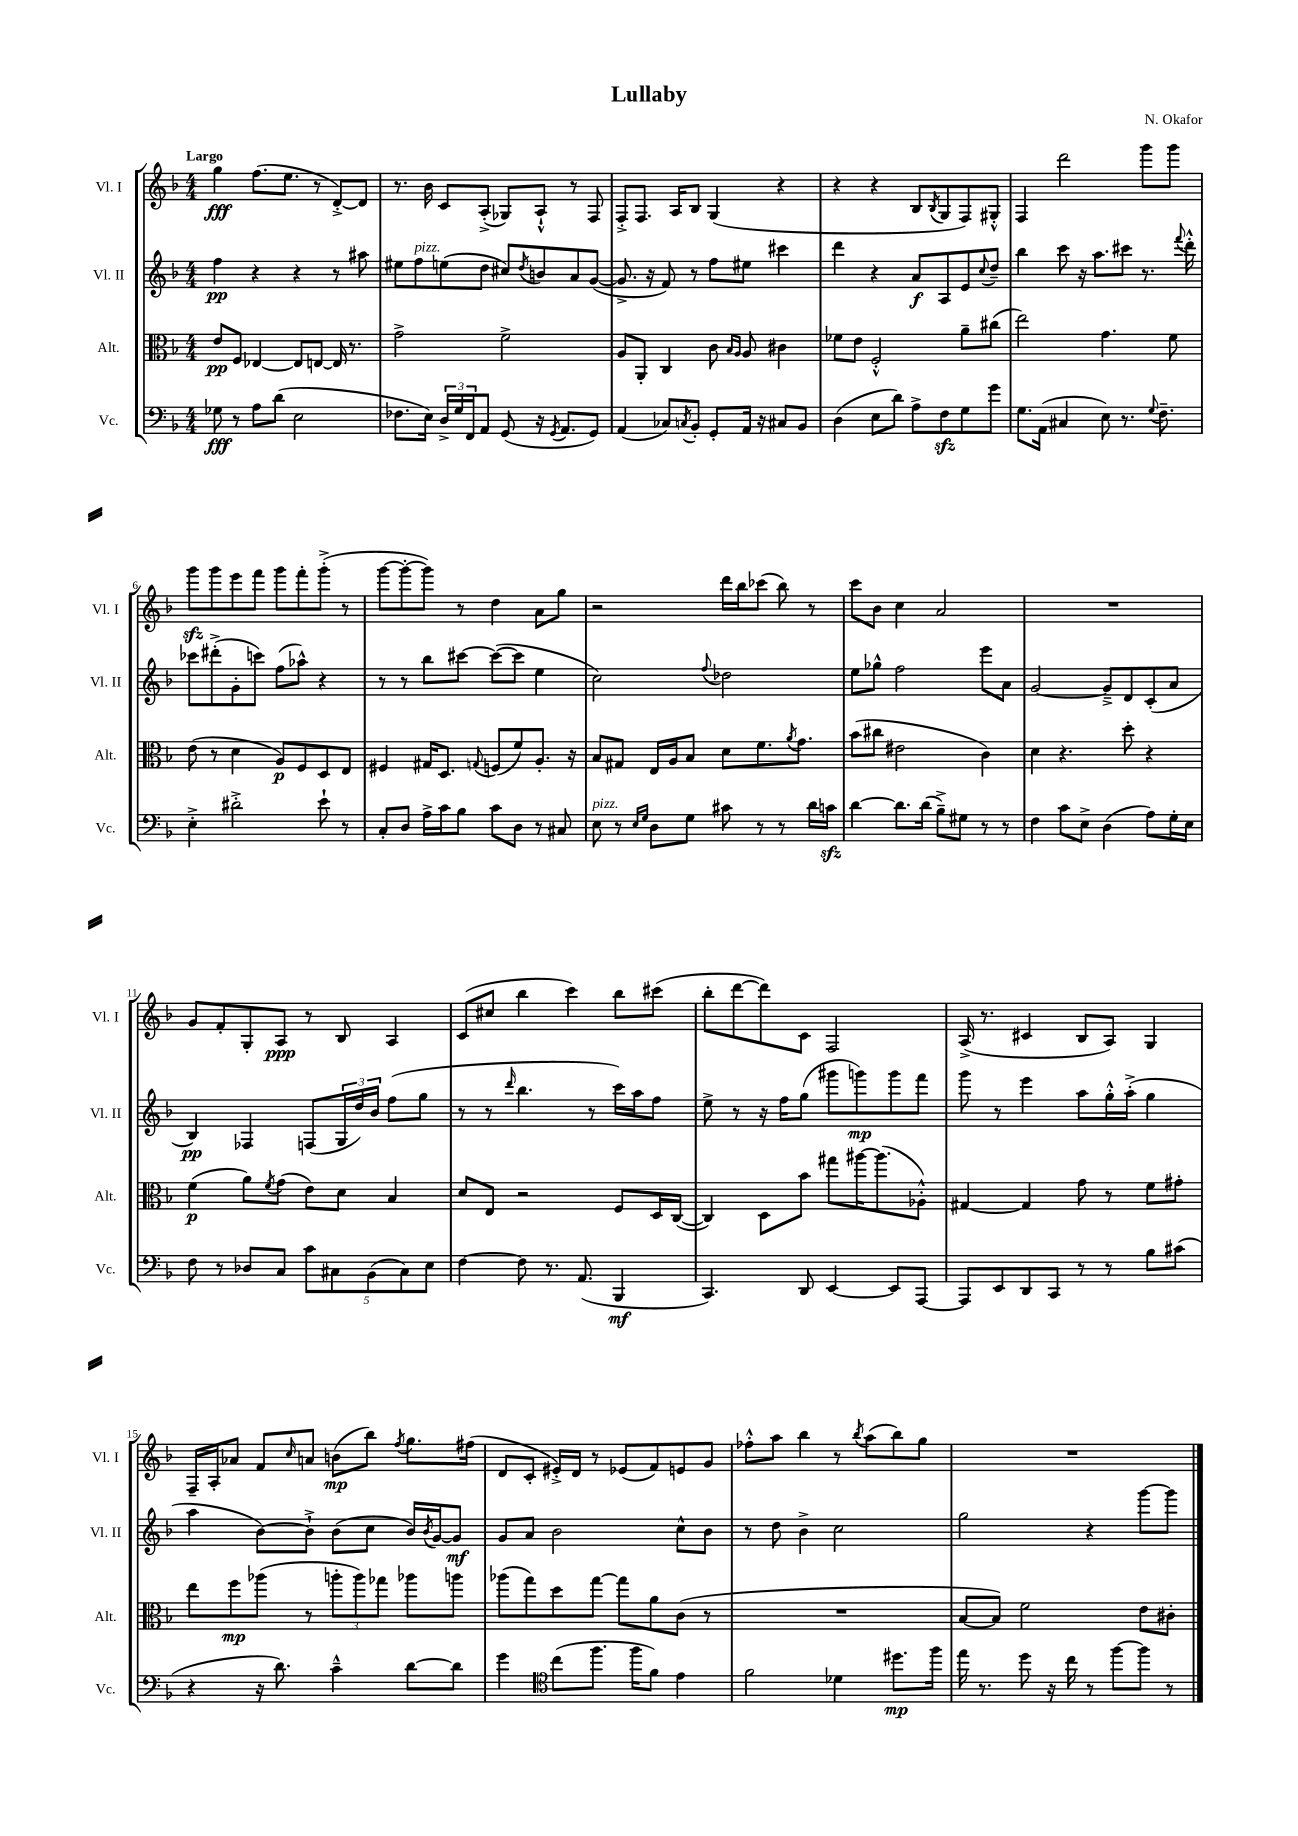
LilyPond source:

\header { title = "Lullaby" composer = "N. Okafor" }
<<
\new StaffGroup <<
\new Staff = "s0" \with { instrumentName = "Vl. I" shortInstrumentName = "Vl. I" } {
    \clef treble \key f \major \numericTimeSignature \time 4/4 \tempo "Largo"
    g''4\fff f''8.( e''8. r8 d'8~-.->) d'8 |
    r8. bes'16 c'8 a8-.->( ges8) a8-!-^ r8 f8 |
    f8-.-> f8. a16 bes8 g4( r4 |
    r4 r4 bes8 \acciaccatura { bes8 } g8 f8) gis8-.-^ |
    f4 d'''2 g'''8 g'''8 |
    g'''8\sfz g'''8 e'''8 f'''8 g'''8 f'''8-. g'''8-.->( r8 |
    g'''8~ g'''8~-. g'''8) r8 d''4 a'8 g''8 |
    r2 d'''16 bes''16 ces'''8( bes''8) r8 |
    c'''8 bes'8 c''4 a'2 |
    R1 |
    g'8 f'8-. g8-. a8\ppp r8 bes8 a4 |
    c'8( cis''8 bes''4 c'''4) bes''8 cis'''8( |
    bes''8-. d'''8~ d'''8) c'8 f2 |
    a16->( r8. cis'4 bes8 a8) g4 |
    f16-- a16-. aes'8 f'8 \grace { c''16 } a'8 b'8\mp( bes''8) \acciaccatura { f''8 } g''8. fis''16( |
    d'8 c'8-. eis'16-.->) d'16 r8 ees'8( f'8) e'8 g'8 |
    fes''8-.-^ a''8 bes''4 r8 \acciaccatura { bes''8 } a''8( bes''8) g''8 |
    R1 \bar "|." |
}
\new Staff = "s1" \with { instrumentName = "Vl. II" shortInstrumentName = "Vl. II" } {
    \clef treble \key f \major \numericTimeSignature \time 4/4
    f''4\pp r4 r4 r8 ais''8 |
    eis''8 f''8^\markup { \italic "pizz." } e''8( d''8 cis''8) \acciaccatura { d''8 } b'8 a'8 g'8~( |
    g'8.-> r16 f'8) r8 f''8 eis''8 cis'''4 |
    d'''4 r4 a'8\f a8 e'8 \appoggiatura { c''8 } d''8-- |
    bes''4 c'''8 r16 a''8. cis'''8 r8. \appoggiatura { f'''8 } d'''16-.-^ |
    ces'''8 dis'''8-.->( g'8-. c'''8) f''8( aes''8-^) r4 |
    r8 r8 bes''8 cis'''8~ cis'''8~( cis'''8 e''4 |
    c''2) \appoggiatura { f''8 } des''2 |
    e''8 ges''8-^ f''2 e'''8 a'8 |
    g'2~ g'8---> d'8 c'8-.( a'8 |
    bes4\pp) fes4 f8( \tuplet 3/2 { g16 d''16) bes'16 } f''8( g''8 |
    r8 r8 \grace { d'''16 } bes''4. r8 c'''16) a''16 f''8 |
    e''8-> r8 r16 f''16 g''8( gis'''8 g'''8\mp) g'''8 f'''8 |
    g'''8 r8 e'''4 a''8 g''16-.-^ a''16-.->( g''4 |
    a''4 bes'8~) bes'8-!-> bes'8( c''8 bes'16) \acciaccatura { bes'8 } g'16~ g'8\mf |
    g'8 a'8 bes'2 c''8-^ bes'8 |
    r8 d''8 bes'4-> c''2 |
    g''2 r4 g'''8~ g'''8 \bar "|." |
}
\new Staff = "s2" \with { instrumentName = "Alt." shortInstrumentName = "Alt." } {
    \clef alto \key f \major \numericTimeSignature \time 4/4
    e'8\pp f8 ees4~ ees8 e8~ e16 r8. |
    g'2-> f'2-> |
    a8 a,8-. c4 c'8 \grace { bes16 a16 } a8 cis'4 |
    fes'8 e'8 f2-.-^ a'8-- cis''8( |
    e''2) g'4. f'8 |
    e'8( r8 d'4 a8\p) f8 d8 e8 |
    fis4 gis16 d8. \appoggiatura { g8 } f8( f'8) a8.-. r16 |
    bes8 gis8 e16 a16 bes8 d'8 f'8. \acciaccatura { a'8 } g'8. |
    bes'8( cis''8 eis'2 c'4) |
    d'4 r4. d''8-. r4 |
    f'4\p( a'8) \acciaccatura { f'8 } g'8( e'8) d'8 bes4 |
    d'8 e8 r2 f8 d16 c16~( |
    c4) d8 bes'8 gis''8 ais''16~ ais''8.( aes8-.-^) |
    gis4~ gis4 g'8 r8 f'8 gis'8-. |
    e''8 f''8\mp aes''8( r8 \tuplet 3/2 { a''8-. a''8) ges''8 } aes''8 a''8 |
    aes''8( g''8) d''8 g''8~ g''8 a'8 c'8( r8 |
    R1 |
    bes8~ bes8) f'2 e'8 cis'8-. \bar "|." |
}
\new Staff = "s3" \with { instrumentName = "Vc." shortInstrumentName = "Vc." } {
    \clef bass \key f \major \numericTimeSignature \time 4/4
    ges8\fff r8 a8 d'8( e2 |
    fes8. e16) \tuplet 3/2 { d16-> g16 f,16 } a,8 g,8( r16 \acciaccatura { g,8 } a,8. g,8) |
    a,4( ces8) \acciaccatura { c8 } bes,8-. g,8-. a,16 r16 cis8 bes,8 |
    d4( e8 d'8) a8-> f8\sfz g8 g'8 |
    g8. a,16( cis4 e8) r8. \appoggiatura { g8 } f8.-- |
    e4-.-> dis'2-.-> e'8-! r8 |
    c8-. d8 a16-> c'16 bes8 c'8 d8 r8 cis8 |
    e8^\markup { \italic "pizz." } r8 \grace { e16 g16 } d8 g8 cis'8 r8 r8 d'16 c'16\sfz |
    d'4~ d'8. d'16( bes8--->) gis8 r8 r8 |
    f4 c'8 e8-> d4( a8) g16-. e16 |
    f8 r8 des8 c8 \tuplet 5/4 { c'8 cis8 bes,8( cis8) e8 } |
    f4~ f8 r8. a,8.( bes,,4\mf |
    c,4.) d,8 e,4~ e,8 a,,8~ |
    a,,8 e,8 d,8 c,8 r8 r8 bes8 cis'8( |
    r4 r16 d'8.) c'4---^ d'8~ d'8 |
    g'4 \clef tenor c''8( f''8. f''16 f'8) e'4 |
    f'2 des'4 dis''8.\mp f''16 |
    e''16 r8. d''8 r16 c''16 r8 f''8~ f''8 r8 \bar "|." |
}
>>
>>
